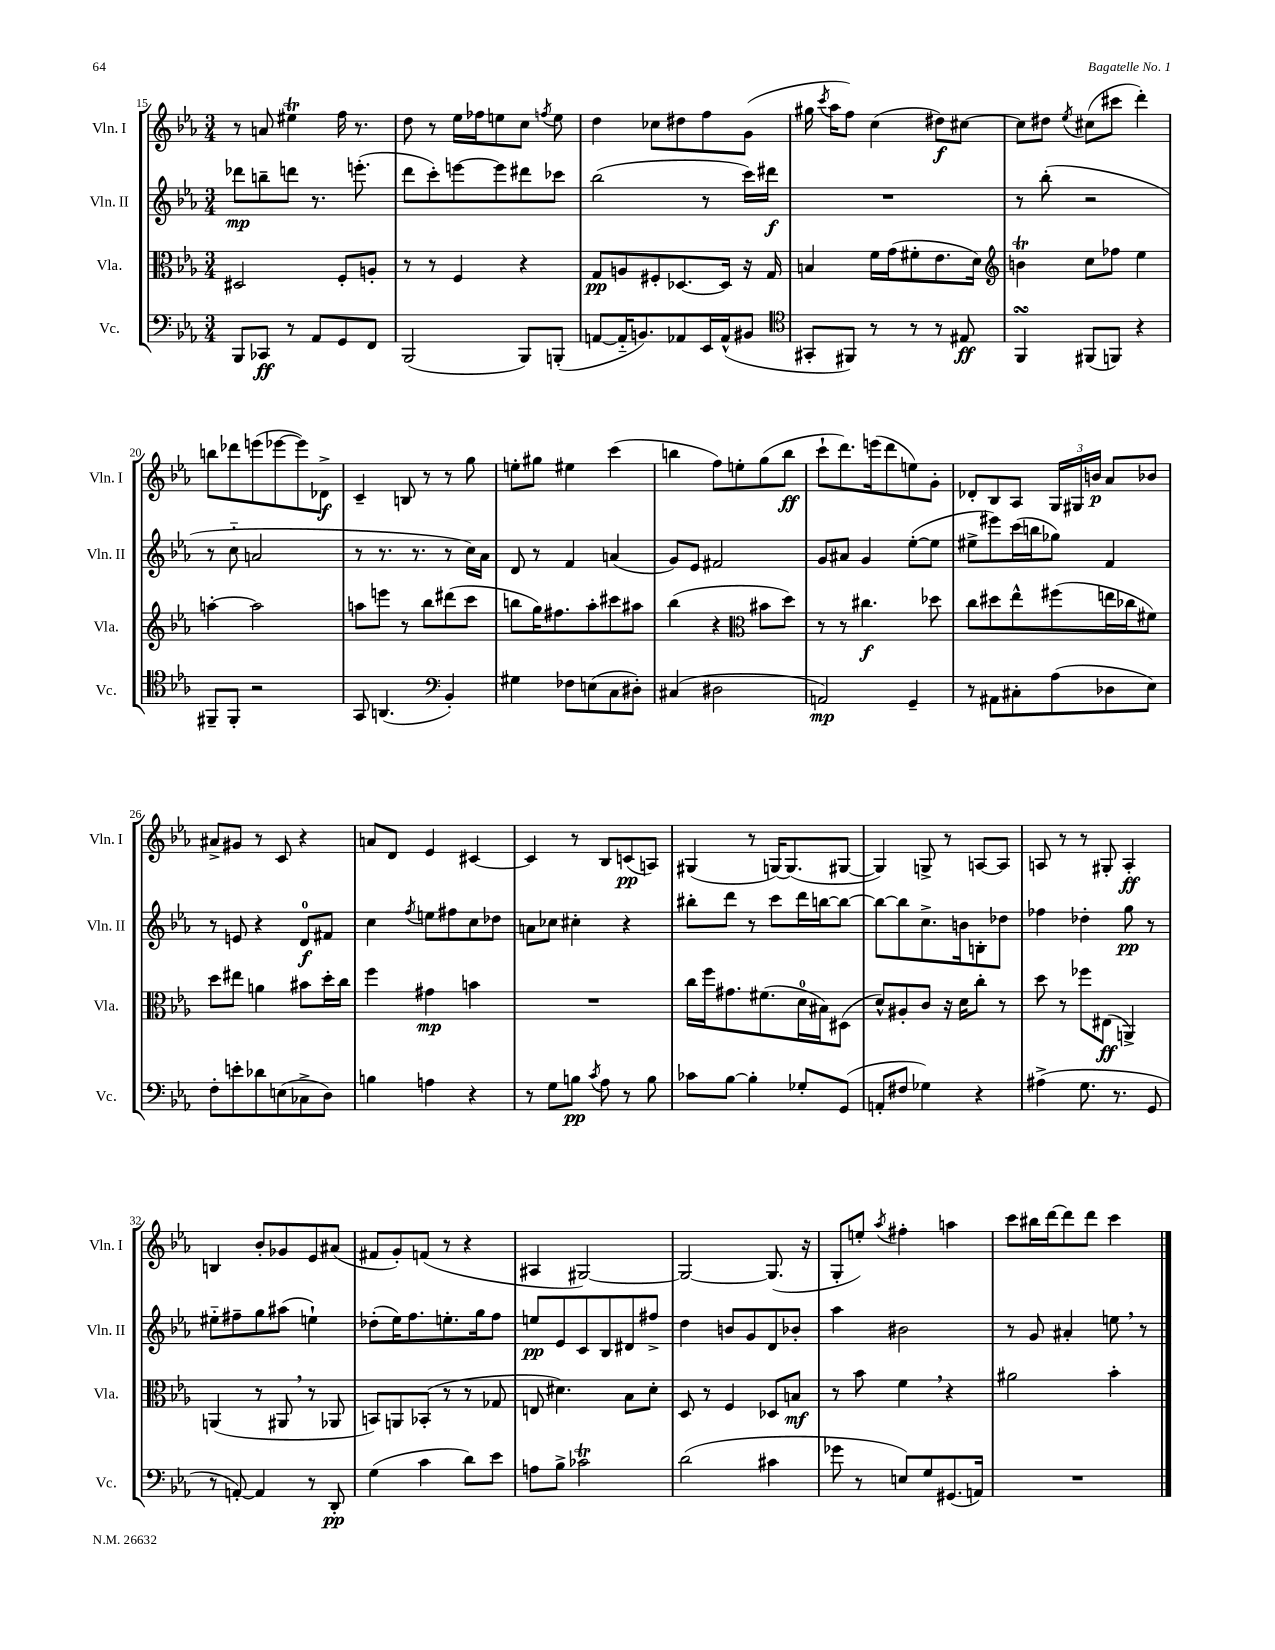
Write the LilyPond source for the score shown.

<<
\new StaffGroup <<
\new Staff = "s0" \with { instrumentName = "Vln. I" shortInstrumentName = "Vln. I" } {
    \clef treble \key ees \major \numericTimeSignature \time 3/4
    \autoBeamOff r8 a'8 eis''4\trill f''16 r8. |
    d''8 r8 ees''16[ fes''16 e''8 c''8] \acciaccatura { f''8 } e''8 |
    d''4 ces''8[ dis''8 f''8 g'8]( |
    gis''16 \acciaccatura { c'''8 } aes''16[ f''8]) c''4( dis''8[\f) cis''8]~ |
    cis''8[ dis''8] \acciaccatura { ees''8 } cis''8[( cis'''8] d'''4-.) |
    b''8[ des'''8 e'''8( ees'''8~ ees'''8) des'8]->\f |
    c'4-- b8 r8 r8 g''8 |
    e''8[-. gis''8] eis''4 c'''4( |
    b''4 f''8[) e''8-. g''8( b''8]\ff |
    c'''8[-! d'''8.) e'''16( d'''8 e''8) g'8]-. |
    des'8[-. bes8 aes8] \tuplet 3/2 { g16[ gis16 b'16]\p } aes'8[ bes'8] |
    ais'8[-> gis'8] r8 c'8 r4 |
    a'8[ d'8] ees'4 cis'4~ |
    cis'4 r8 bes8[ c'8\pp( a8]) |
    gis4( r8 g16[~) g8.( gis8]~ |
    gis4) g8-> r8 a8[~ a8] |
    a8 r8 r8 gis8-. a4-.\ff |
    b4 bes'8[-. ges'8 ees'8 ais'8]( |
    fis'8[ g'8-.) f'8]( r8 r4 |
    ais4 gis2~) |
    gis2~ gis8.( r16 |
    g8[-. e''8]-.) \acciaccatura { aes''8 } fis''4-. a''4 |
    c'''8[ bis''16 d'''16~ d'''8 d'''8] c'''4 \bar "|." |
}
\new Staff = "s1" \with { instrumentName = "Vln. II" shortInstrumentName = "Vln. II" } {
    \clef treble \key ees \major \numericTimeSignature \time 3/4
    \autoBeamOff des'''8[\mp b''8-- d'''8] r8. e'''8.-.( |
    d'''8[ c'''8-.) e'''8~ e'''8 dis'''8 ces'''8] |
    bes''2( r8 c'''16[) dis'''16]\f |
    R2. |
    r8 bes''8-.( r2 |
    r8 c''8-_ a'2 |
    r8 r8. r8. r8 c''16[) aes'16] |
    d'8 r8 f'4 a'4( |
    g'8[) ees'8] fis'2 |
    g'8[ ais'8] g'4 ees''8[~-.( ees''8] |
    eis''8[-> eis'''8) c'''16( b''16 ges''8]) f'4 |
    r8 e'8 r4 d'8[-0\f fis'8] |
    c''4 \acciaccatura { f''8 } e''8[ fis''8 c''8 des''8] |
    a'8[ ces''8] cis''4-. r4 |
    bis''8[-. d'''8] r8 c'''8[ d'''16 b''16~ b''8]~ |
    b''8[~ b''8 c''8.-> b'16 b8-. des''8] |
    fes''4 des''4-. g''8\pp r8 |
    eis''8[-_ fis''8-- g''8 ais''8]( e''4-!) |
    des''8[-.( ees''16) f''8. e''8.-. g''16 f''8] |
    e''8[\pp ees'8 c'8 bes8 dis'8 fis''8]-> |
    d''4 b'8[ g'8 d'8 bes'8]-. |
    aes''4 bis'2 |
    r8 g'8 ais'4-. e''8 \breathe r8 \bar "|." |
}
\new Staff = "s2" \with { instrumentName = "Vla." shortInstrumentName = "Vla." } {
    \clef alto \key ees \major \numericTimeSignature \time 3/4
    \autoBeamOff dis2 f8[-. a8]-. |
    r8 r8 f4 r4 |
    g8[\pp a8 fis8-. des8.~ des16] r16 g16 |
    b4 f'16[ g'16( fis'8-. ees'8. d'16]) |
    \clef treble b'4\trill c''8[ fes''8] ees''4 |
    a''4~-. a''2 |
    a''8[ e'''8] r8 bes''8[ dis'''8( c'''8] |
    b''8[ g''16) fis''8. aes''8-. cis'''8 ais''8] |
    bes''4( r4 \clef alto bis'8[ d''8]) |
    r8 r8 cis''4.\f des''8 |
    c''8[ dis''8 ees''8-^ fis''8( e''16 ces''16 fis'8]) |
    d''8[ eis''8] a'4 bis'8[ d''16-. c''16] |
    f''4 gis'4\mp b'4 |
    R2. |
    c''16[ f''16 gis'8. fis'8.( d'16-0 bis16) dis8]( |
    d'8[-^) ais8-. c'8] r16 d'16[ c''8]-. r8 |
    d''8 r8 fes''8[ eis8]\ff( a,4->) |
    a,4( r8 ais,8 \breathe r8 aes,8 |
    b,8[) a,8 bes,8]-.( r8 r8 ges8 |
    e8 dis'4.) bes8[ dis'8]-. |
    d8 r8 f4 des8[ b8]\mf |
    r8 bes'8 f'4 \breathe r4 |
    ais'2 bes'4-. \bar "|." |
}
\new Staff = "s3" \with { instrumentName = "Vc." shortInstrumentName = "Vc." } {
    \clef bass \key ees \major \numericTimeSignature \time 3/4
    \autoBeamOff bes,,8[ ces,8]\ff r8 aes,8[ g,8 f,8] |
    bes,,2( bes,,8[) b,,8]-.( |
    a,8[~ a,16-_ b,8.) aes,8 ees,16 aes,16-^( bis,8] |
    \clef tenor gis,8[-. fis,8]) r8 r8 r8 eis8\ff |
    f,4\turn fis,8[( f,8]) r4 |
    fis,8[-- fis,8]-. r2 |
    g,8 a,4.( \clef bass bes,4-.) |
    gis4 fes8[ e8( c8 dis8]-.) |
    cis4( dis2 |
    a,2\mp) g,4-- |
    r8 ais,8[ cis8-. aes8( des8 ees8]) |
    f8[-. e'8-. des'8 e8( ces8-> d8]) |
    b4 a4 r4 |
    r8 g8[ b8]\pp \acciaccatura { c'8 } aes8 r8 b8 |
    ces'8[ bes8]~ bes4-. ges8[-. g,8]( |
    a,8[-. fis8] ges4) r4 |
    ais4->( g8. r8. g,8 |
    r8 a,8~-.) a,4 r8 d,8-.\pp |
    g4( c'4 d'8[) ees'8] |
    a8[ bes8]-> ces'2\trill |
    d'2( cis'4 |
    ges'8 r8 e8[) g8 gis,8.( a,16]) |
    R2. \bar "|." |
}
>>
>>
\layout { \context { \Score currentBarNumber = #15 } }
